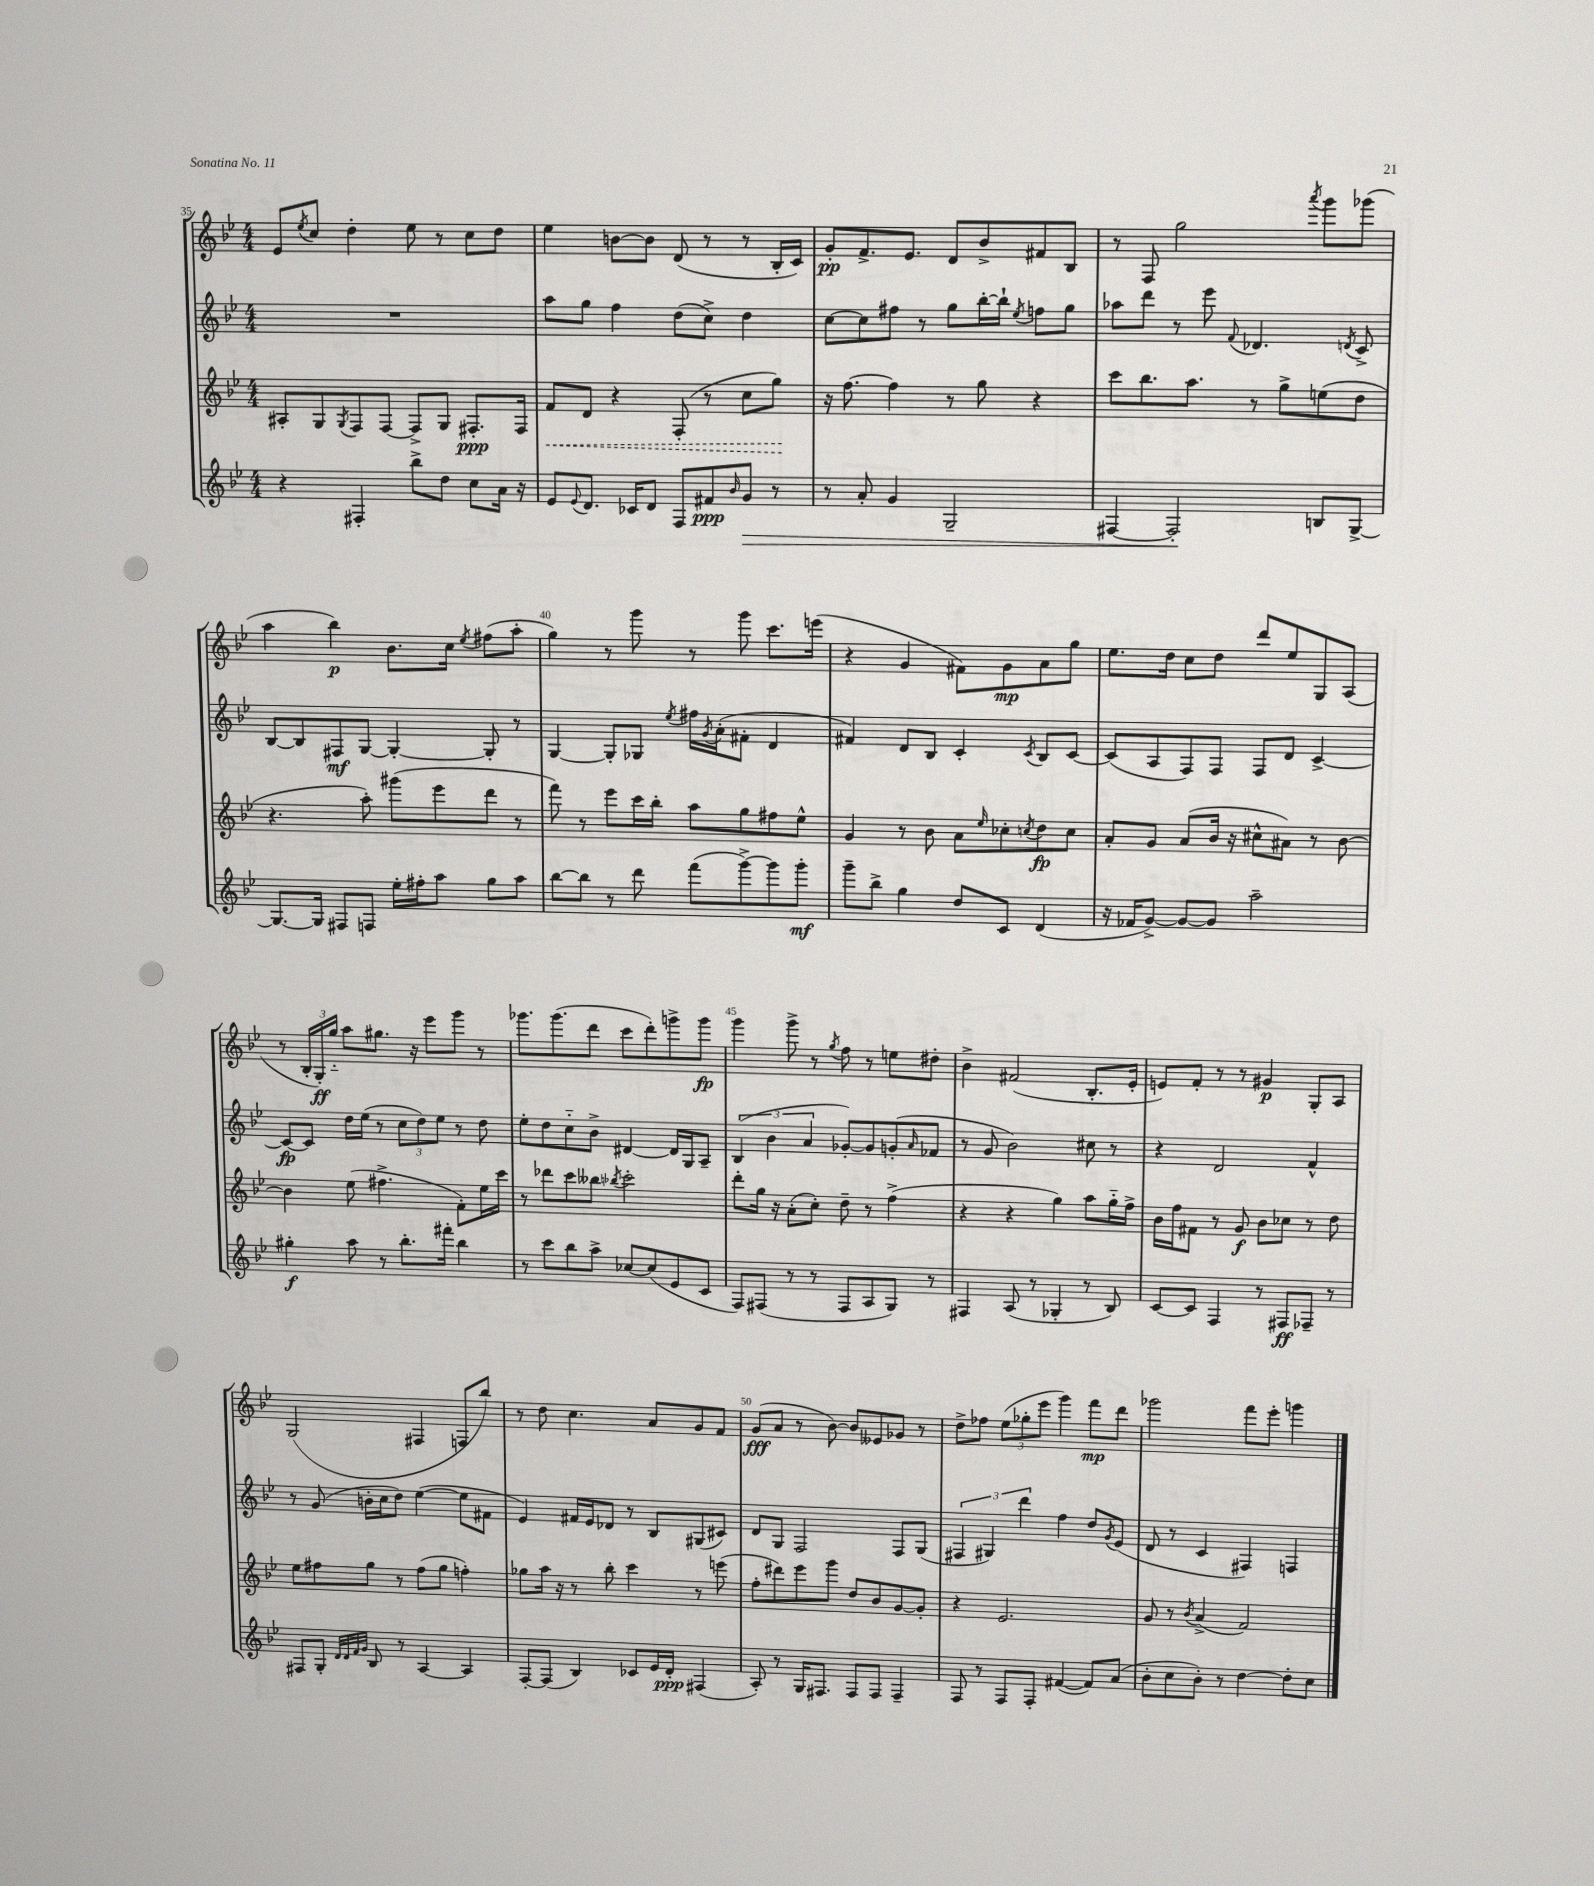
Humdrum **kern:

**kern	**dynam	**kern	**dynam	**kern	**dynam	**kern	**dynam
*part4	*part4	*part3	*part3	*part2	*part2	*part1	*part1
*staff4	*staff4	*staff3	*staff3	*staff2	*staff2	*staff1	*staff1
*clefG2	*	*clefG2	*	*clefG2	*	*clefG2	*
*k[b-e-]	*	*k[b-e-]	*	*k[b-e-]	*	*k[b-e-]	*
*M4/4	*	*M4/4	*	*M4/4	*	*M4/4	*
=35	=35	=35	=35	=35	=35	=35	=35
4r	.	8A#X'/L	.	1r	.	8e-/L	.
.	.	.	.	.	.	8qee-/	.
.	.	8G/	.	.	.	8cc/J	.
.	.	8qG/	.	.	.	.	.
4F#X'/	.	8F/	.	.	.	4dd'\	.
.	.	[8F/J	.	.	.	.	.
8bb-^\L	.	8F^/L]	.	.	.	8ee-\	.
8dd\J	.	8G/J	.	.	.	8r	.
8cc\L	.	8.F#X'/L	ppp	.	.	8cc\L	.
16a\Jk	.	.	.	.	.	8dd\J	.
16r	.	16F#/Jk	.	.	.	.	.
=36	=36	=36	=36	=36	=36	=36	=36
!	!	!	!LO:HP:b	!	!	!	!
8e-/L	.	8f/L	<	8aa\L	.	4ee-\	.
8qqe-/	.	.	.	.	.	.	.
8.d/J	.	8d/J	.	8gg\J	.	.	.
.	.	4r	.	4ff\	.	[8bn\L	.
16c-X/KL	.	.	.	.	.	.	.
8d/J	.	.	.	.	.	8b\J]	.
8F/L	.	(8F'/	.	(8dd\L	.	(8d/	.
8f#X/	ppp	8r	.	8cc^\J)	.	8r	.
16qqb-/	.	.	.	.	.	.	.
!	!LO:HP:b	!	!	!	!	!	!
8g/J	>	8cc\L	.	4dd\	.	8r	.
8r	.	8gg\J)	.	.	.	16B-'/LL	.
.	.	.	.	.	.	16c/JJ)	.
.	.	.	[	.	.	.	.
=37	=37	=37	=37	=37	=37	=37	=37
8r	.	16r	.	[8cc\L	.	8g'/L	pp
.	.	[8.ff\	.	.	.	.	.
8a'/	.	.	.	8cc\]	.	8.f^/	.
4g/	.	4ff\]	.	8ff#X\J	.	.	.
.	.	.	.	.	.	8.e-/J	.
.	.	.	.	8r	.	.	.
2G~/	.	8r	.	8gg\L	.	8d/L	.
.	.	8gg\	.	[16bb-'\L	.	8b-^/	.
.	.	.	.	16bb-`\JJ]	.	.	.
.	.	.	.	8qee-/	.	.	.
.	.	4r	.	8ffn\L	.	8f#X/	.
.	.	.	.	8gg\J	.	8B-/J	.
=38	=38	=38	=38	=38	=38	=38	=38
[4F#X/	.	8ccc\L	.	8aa-X\L	.	8r	.
.	.	8.bb-\	.	8ddd\J	.	8F/	.
2F#'/]	.	.	.	8r	.	2gg\	.
.	.	8.aa\J	.	.	.	.	.
.	.	.	.	8eee-\	.	.	.
.	.	.	.	8qqf/	.	.	.
.	.	8r	.	4.d-X/	.	.	.
.	.	8gg^\L	.	.	.	.	.
.	.	.	.	.	.	8qaaa/	.
8Bn/L	]	(8een\	.	.	.	8ggg\L	.
.	.	.	.	8qdn/	.	.	.
[8G^/J	.	8dd\J	.	8c^/	.	(8ggg-X\J	.
!!LO:LB:g=z
=39	=39	=39	=39	=39	=39	=39	=39
8.G/L_	.	4.r	.	[8B-/L	.	4aa\	.
.	.	.	.	8B-/]	.	.	.
16G/Jk]	.	.	.	.	.	.	.
8F#X/L	.	.	.	8F#X/	mf	4bb-\)	p
8Fn/J	.	8aa'\)	.	[8G/J	.	.	.
16ee-'\LL	.	(8ggg#X\L	.	4G'/_	.	8.b-\L	.
16ff#X'\J	.	.	.	.	.	.	.
8aa\J	.	8eee-\	.	.	.	.	.
.	.	.	.	.	.	16cc\Jk	.
.	.	.	.	.	.	8qee-/	.
8gg\L	.	8ddd\J	.	8G'/]	.	(8ff#X\L	.
8aa\J	.	8r	.	8r	.	8aa'\J	.
=40	=40	=40	=40	=40	=40	=40	=40
[8bb-\L	.	8fff\)	.	[4G/	.	4gg\)	.
8bb-\J]	.	8r	.	.	.	.	.
8r	.	8eee-\L	.	8G'/L]	.	8r	.
8ddd\	.	16ccc\L	.	8G-X/J	.	8ggg\	.
.	.	16bb-'\JJ	.	.	.	.	.
.	.	.	.	8qee-/	.	.	.
(8fff\L	.	8aa\L	.	16ff#X\LL	.	8r	.
.	.	.	.	8qg/	.	.	.
.	.	.	.	(16a'\J	.	.	.
[8ggg^\)	.	8gg\	.	8f#X'\J	.	8ggg\	.
8ggg\]	.	8ff#X\	.	4d/	.	8.ccc\L	.
8ggg'\J	mf	8ee-^^\J	.	.	.	.	.
.	.	.	.	.	.	(16eeen\Jk	.
=41	=41	=41	=41	=41	=41	=41	=41
8ggg~\L	.	4g/	.	4f#X/)	.	4r	.
8bb-^\J	.	.	.	.	.	.	.
4gg\	.	8r	.	8d/L	.	4g/	.
.	.	8b-\	.	8B-/J	.	.	.
8dd/L	.	8a\L	.	4c'/	.	8f#X\L)	.
.	.	16qqee-/	.	.	.	.	.
8c/J	.	8cc-X'\	.	.	.	8g\	mp
.	.	8qccn/	.	8qc/	.	.	.
(4d/	.	8dd\	fp	8B-/L	.	8a\	.
.	.	8cc\J	.	[8c/J	.	8gg\J	.
=42	=42	=42	=42	=42	=42	=42	=42
16r	.	8a'/L	.	(8c/L]	.	8.ee-\L	.
16f-X/KL	.	.	.	.	.	.	.
[8g^/J)	.	8g/J	.	8A/	.	.	.
.	.	.	.	.	.	16dd\Jk	.
8g/L_	.	(8a/L	.	8F/)	.	8cc\L	.
8g/J]	.	16b-/Jk	.	8F/J	.	8dd\J	.
.	.	16r	.	.	.	.	.
2aa~\	.	8cc#X^^\L	.	8F/L	.	8ddd/L	.
.	.	8a#X\J)	.	8d/J	.	8ee-/	.
.	.	8r	.	[4c^/	.	8G/	.
.	.	[8b-\	.	.	.	(8A/J	.
!!LO:LB:g=z
=43	=43	=43	=43	=43	=43	=43	=43
4gg#X'\	f	4b-\]	.	8c/L_	fp	8r	.
.	.	.	.	8c/J]	.	24B-'/LL	.
.	.	.	.	.	.	24G'/)	ff
.	.	.	.	.	.	24gg/JJ	.
8aa\	.	(8ee-\	.	16dd\LL	.	8aa\L	.
.	.	.	.	(16ee-\JJ	.	.	.
8r	.	4.ff#X^\	.	8r	.	8.gg#X\J	.
8.bb-'\L	.	.	.	12cc\L	.	.	.
.	.	.	.	.	.	16r	.
.	.	.	.	12dd\)	.	.	.
.	.	.	.	.	.	8eee-\L	.
.	.	.	.	12ee-\J	.	.	.
16fff#X'\Jk	.	.	.	.	.	.	.
4bb-\	.	8f'\L)	.	8r	.	8ggg\J	.
.	.	16ee-\L	.	8dd\	.	8r	.
.	.	16ccc\JJ	.	.	.	.	.
=44	=44	=44	=44	=44	=44	=44	=44
8r	.	8r	.	8ee-'\L	.	8.ggg-X\L	.
8ccc\L	.	8ddd-X\L	.	8dd\	.	.	.
.	.	.	.	.	.	(8.ggg-\	.
8bb-\	.	8ccc\	.	8cc\	.	.	.
8aa^\J	.	8bb--X\J	.	8b-^\J	.	8ddd\J	.
.	.	8qbb-X/	.	.	.	.	.
[8cc-X/L	.	2ccc'\	.	[4d#X/	.	8ccc\L	.
(8cc-/]	.	.	.	.	.	8ddd'\)	.
8e-/	.	.	.	16d#/LL]	.	8gggn^\	.
.	.	.	.	16G/J	.	.	.
8c/J	.	.	.	8A~/J	.	8ggg\J	fp
=45	=45	=45	=45	=45	=45	=45	=45
8F/L)	.	8ddd'\L	.	(6B-/	.	4ggg\	.
(8F#X/J	.	16gg\Jk	.	.	.	.	.
.	.	.	.	6b-\	.	.	.
.	.	16r	.	.	.	.	.
8r	.	(8a'\L	.	.	.	8ggg^\	.
.	.	.	.	6a/	.	.	.
8r	.	8cc'\J)	.	.	.	8r	.
.	.	.	.	.	.	8qgg/	.
8F#/L	.	8dd~\	.	[8g-X'/L)	.	8ff\	.
8A/	.	8r	.	8g-/]	.	8r	.
8G/J)	.	(4ff^\	.	(8gn'/	.	8een\L	.
.	.	.	.	16qqa/	.	.	.
8r	.	.	.	8f-X/J	.	8dd#X'\J	.
=46	=46	=46	=46	=46	=46	=46	=46
4F#X/	.	4r	.	8r	.	4b-^\	.
.	.	.	.	8g/	.	.	.
(8A/	.	4r	.	2b-\)	.	(2f#X/	.
8r	.	.	.	.	.	.	.
4G-X'/	.	4gg\)	.	.	.	.	.
8r	.	8aa\L	.	8cc#X\	.	8.B-'/L	.
8B-/)	.	16gg\L	.	8r	.	.	.
.	.	16ff^\JJ	.	.	.	16e-'/Jk	.
=47	=47	=47	=47	=47	=47	=47	=47
[8c/L	.	16b-\LL	.	4r	.	8en/L)	.
.	.	16ff\J	.	.	.	.	.
8c/J]	.	8f#X\J	.	.	.	8f'/J	.
4F/	.	8r	.	2d/	.	8r	.
.	.	8g/	f	.	.	8r	.
8r	.	8b-\L	.	.	.	4g#X/	p
8F#X/L	ff	8cc-X\J	.	.	.	.	.
8F-X~/J	.	8r	.	4f^^/	.	8G'/L	.
8r	.	8dd\	.	.	.	8A/J	.
!!LO:LB:g=z
=48	=48	=48	=48	=48	=48	=48	=48
8F#X/L	.	8ee-\L	.	8r	.	(2G/	.
8G'/J	.	8ff#X\	.	(8g/	.	.	.
32qqd/LLL	.	.	.	.	.	.	.
32qqd/	.	.	.	.	.	.	.
32qqf/	.	.	.	.	.	.	.
32qqg/JJJ	.	.	.	.	.	.	.
8B-/	.	8gg\J	.	16bn'\LL	.	.	.
.	.	.	.	16cc\J	.	.	.
8r	.	8r	.	8dd\J)	.	.	.
[4A/	.	(8ff#\L	.	([4ee-\	.	4F#X/	.
.	.	8gg\J	.	.	.	.	.
4A/]	.	4ffn'\)	.	8ee-\L]	.	8Fn/L	.
.	.	.	.	8f#X\J	.	8bb-/J)	.
=49	=49	=49	=49	=49	=49	=49	=49
[8F'/L	.	8gg-X\L	.	4e-/)	.	8r	.
(8F/J]	.	16aa\Jk	.	.	.	8dd\	.
.	.	16r	.	.	.	.	.
4B-/)	.	8r	.	16f#X/LL	.	4.cc\	.
.	.	.	.	16e-/J	.	.	.
.	.	8bb-'\	.	8d-X/J	.	.	.
8c-X/L	.	4ccc\	.	8r	.	.	.
16e-/L	.	.	.	8B-/L	.	8a/L	.
16d'/JJ	ppp	.	.	.	.	.	.
(4F#X/	.	8r	.	(8G#X/	.	8g/	.
.	.	(8eeen\	.	8c#X/J)	.	8f/J	.
=50	=50	=50	=50	=50	=50	=50	=50
8A'/)	.	8ff'\L	.	8d/L	.	(8g/L	fff
8r	.	8ddd#X\)	.	8G/J	.	8a/J	.
16G/KL	.	8eee-\	.	2F/	.	8r	.
8.F#X/J	.	.	.	.	.	.	.
.	.	8ggg\J	.	.	.	[8b-\)	.
8F#/L	.	8dd/L	.	.	.	8b-/L]	.
8F#/J	.	8b-/	.	.	.	8e--X/	.
4F#~/	.	[8g/	.	8F/L	.	8g-X/J	.
.	.	8g'/J]	.	(8G/J	.	8r	.
=51	=51	=51	=51	=51	=51	=51	=51
8F/	.	4r	.	6F#X/	.	8dd^\L	.
8r	.	.	.	.	.	8ff-X\J	.
.	.	.	.	6G#X/)	.	.	.
8F/L	.	2.e-/	.	.	.	(12ee-\L	.
.	.	.	.	6ddd\	.	12gg-X'\	.
8F'/J	.	.	.	.	.	.	.
.	.	.	.	.	.	12eee-\J	.
([4f#X/	.	.	.	4ff\	.	4ggg\)	.
8f#/L])	.	.	.	8dd/L	.	8fff\L	mp
.	.	.	.	8qg/	.	.	.
(8a/J	.	.	.	(8e-/J	.	8ddd\J	.
=52	=52	=52	=52	=52	=52	=52	=52
8b-'\L	.	8g/	.	8d/	.	2ggg-X\	.
8cc\	.	8r	.	8r	.	.	.
.	.	8qb-/	.	.	.	.	.
8b-'\J)	.	(4a^/	.	4c/	.	.	.
8r	.	.	.	.	.	.	.
[4dd\	.	2f/)	.	4F#X/)	.	8fff\L	.
.	.	.	.	.	.	8eee-'\J	.
8dd'\L]	.	.	.	4Fn/	.	4gggn\	.
8cc\J	.	.	.	.	.	.	.
==	==	==	==	==	==	==	==
*-	*-	*-	*-	*-	*-	*-	*-
